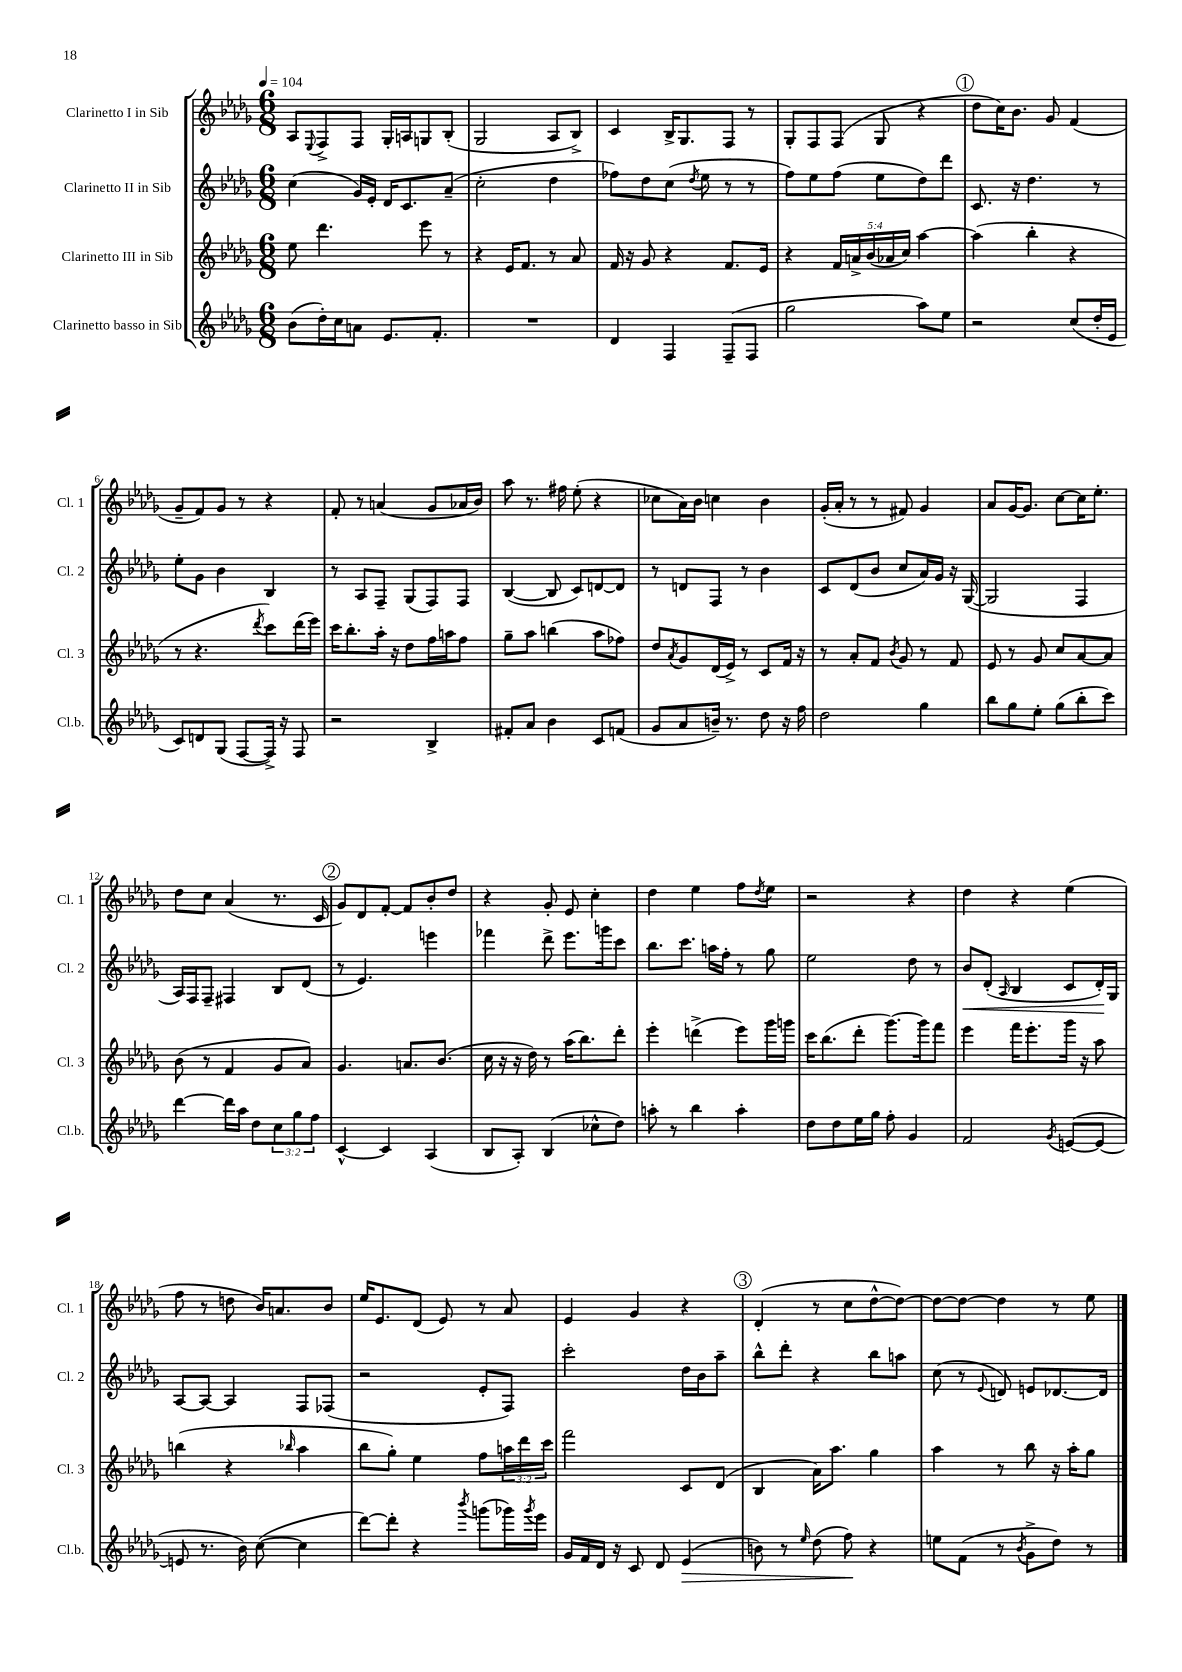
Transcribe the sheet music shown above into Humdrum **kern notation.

**kern	**kern	**kern	**kern
*staff4	*staff3	*staff2	*staff1
*clefG2	*clefG2	*clefG2	*clefG2
*k[b-e-a-d-g-]	*k[b-e-a-d-g-]	*k[b-e-a-d-g-]	*k[b-e-a-d-g-]
*M6/8	*M6/8	*M6/8	*M6/8
*MM104	*MM104	*MM104	*MM104
(8b-\L	8ee-\	(4cc\	8A-/L
.	.	.	8qqE-/
16dd-'\L)	4.ddd-\	.	8F^/
16cc\J	.	.	.
8a\J	.	16g-/LL)	8F/J
.	.	16e-'/JJ	.
8.e-/L	.	16d-/LK	16G-'/LL
.	.	8.c/	16A/J
.	8eee-\	.	8G/
8.f'/J	.	.	.
.	8r	(8a-~/J	(8B-'/J
=	=	=	=
2.r	4r	2cc'\	2G-/
.	16e-/LK	.	.
.	8.f/J	.	.
.	8r	4dd-\	8A-/L
.	8a-/	.	8B-^/J)
=	=	=	=
4d-/	16f/	8ff-\L)	4c/
.	16r	.	.
.	8g-/	8dd-\	.
4F/	4r	(8cc\J	16B-^/LK
.	.	.	8.G-/
.	.	8qdd-/	.
.	.	8ee-\	.
(8F~/L	8.f/L	8r	8F/J
8F/J	.	8r	8r
.	16e-/Jk	.	.
=	=	=	=
2gg-\	4r	8ff\L)	8G-'/L
.	.	8ee-\	8F/
.	20f/LL	(8ff\J	(8F/J
.	20a^/	.	.
.	(20b-/	.	.
.	.	8ee-\L	8G-/
.	20a-/	.	.
.	20cc/JJ)	.	.
8aa-\L)	[4aa-\	8dd-\)	4r
8ee-\J	.	8ddd-\J	.
=	=	=	=
2r	(4aa-\]	8.c/	8dd-\L
.	.	.	16cc\K)
.	.	16r	8.b-\J
.	4bb-'\	4.dd-\	.
.	.	.	8g-/
(8cc/L	4r	.	(4f/
16dd-'/L	.	8r	.
16e-/JJ	.	.	.
=	=	=	=
8c/L)	8r	8ee-'\L	8g-~/L
8d/	4.r	8g-\J	8f/)
(8G-/J	.	4b-\	8g-/J
[8F/L	.	.	8r
.	8qddd-/	.	.
16F^/]Jk)	8ccc\L)	4B-/	4r
16r	.	.	.
8F/	(16ddd-\L	.	.
.	16eee-\JJ)	.	.
=	=	=	=
2r	16ccc\LK	8r	8f'/
.	8.bb-'\	.	.
.	.	8A-/L	8r
.	16aa-'\Jk	8F~/J	(4a/
.	16r	.	.
.	8dd-\L	(8G-/L	.
4B-^/	16ff\L	8F/)	8g-/L
.	16aa\J	.	.
.	8ff\J	8F/J	16a-/L
.	.	.	16b-/JJ)
=	=	=	=
8f#'/L	8gg-~\L	([4B-/	8aa-\
8a-/J	8aa-\J	.	8.r
4b-\	(4bb\	8B-/]	.
.	.	.	16ff#\
.	.	8c/L)	(8ee-'\
8c/L	8aa-\L	[8d/	4r
(8f/J	8ff-\J)	8d/]J	.
=	=	=	=
8g-/L	8dd-/L	8r	8cc-\L
.	8qa-/	.	.
8a-/	8g-/	8d/L	16a-\L)
.	.	.	16b-\JJ
16b~/Jk)	(16d-/L	8F/J	4cc\
8.r	16e-^/JJ)	.	.
.	8r	8r	.
8dd-\	8c/L	4b-\	4b-\
16r	16f/Jk	.	.
16ff\	16r	.	.
=	=	=	=
2dd-\	8r	8c/L	(16g-'/LL
.	.	.	16a-'/JJ
.	8a-'/L	(8d-/	8r
.	8f/J	8b-/J	8r
.	8qb-/	.	.
.	8g-/	8cc/L	8f#/)
4gg-\	8r	16a-/L)	4g-/
.	.	16g-/JJ	.
.	8f/	16r	.
.	.	([16G-/	.
=	=	=	=
8bb-\L	8e-/	2G-/]	8a-/L
8gg-\	8r	.	[16g-/K
.	.	.	8.g-/]J
8ee-'\J	8g-/	.	.
(8gg-\L	8cc/L	.	[8cc\L
8bb-'\	[8a-/	4F/	16cc\]K
.	.	.	8.ee-'\J
8ccc\J)	8a-/]J	.	.
=	=	=	=
[4ddd-\	(8b-\	16A-/LL)	8dd-\L
.	.	16F/J	.
.	8r	8F~/J	8cc\J
16ddd-\]LL	4f/	4F#/	(4a-/
16aa-\JJ	.	.	.
8dd-\L	.	.	.
12cc\	8g-/L	8B-/L	8.r
12gg-\	.	.	.
.	8a-/J)	(8d-/J	.
12ff\J	.	.	.
.	.	.	16c/
=	=	=	=
[4c^^/	4.g-/	8r	8g-/L)
.	.	4.e-/)	8d-/
4c/]	.	.	[8f'/J
.	8.a/L	.	8f/]L
(4A-/	.	4eee\	8b-'/
.	(8.b-/J	.	.
.	.	.	8dd-/J
=	=	=	=
8B-/L	16cc\	4fff-\	4r
.	16r	.	.
8A-'/J)	16r	.	.
.	16dd-\)	.	.
(4B-/	8r	8ddd-^\	8g-'/
.	(16aa-\LK	8.eee-\L	8e-/
.	8.bb-\)	.	.
8cc-^^\L	.	.	4cc'\
.	.	16ggg\k	.
8dd-\J)	8ddd-'\J	8ccc\J	.
=	=	=	=
8aa'\	4eee-'\	8.bb-\L	4dd-\
8r	.	.	.
.	.	8.ccc\J	.
4bb-\	(4ddd^\	.	4ee-\
.	.	16aa\LL	.
.	.	16ff'\JJ	.
4aa'\	8eee-\L)	8r	8ff\L
.	.	.	8qdd-/
.	16ggg-\L	8gg-\	8ee-\J
.	16ggg\JJ	.	.
=	=	=	=
8dd-\L	16ccc\LK	2ee-\	2r
.	(8.bb-\	.	.
8dd-\	.	.	.
16ee-\L	8ddd-'\J	.	.
16gg-\JJ	.	.	.
8ff'\	[8.ggg-\L)	.	.
4g-/	.	8dd-\	4r
.	16ggg-\]k	.	.
.	8fff\J	8r	.
=	=	=	=
2f/	4eee-\	8b-/L	4dd-\
.	.	(8d-'/J	.
.	.	16qqA-/	.
.	16fff\LK	4B-/	4r
.	8.eee-'\	.	.
8qg-/	.	.	.
([8e/L	16ggg-\Jk	8c/L	(4ee-\
.	16r	.	.
8e/_J	8aa-\	16d-'/L)	.
.	.	16G-/JJ	.
=	=	=	=
8e/]	(4bb\	[8A-/L	8ff\
8.r	.	8A-/_J	8r
.	4r	4A-/]	8dd\
16b-\)	.	.	.
([8cc\	.	.	16b-/LK)
.	.	.	8.a/
.	16qqbb-/	.	.
4cc\]	4aa-\	8F/L	.
.	.	(8F-/J	8b-/J
=	=	=	=
[8ddd-\L)	8bb-\L	2r	16ee-/LK
.	.	.	8.e-/
8ddd-'\]J	8gg-'\J)	.	.
4r	4ee-\	.	(8d-/J
.	.	.	8e-/)
8qbbb-/	.	.	.
(8ggg\L	8ff\L	8e-'/L	8r
16ggg-\L)	24aa\L	8F/J)	8a-/
.	24ddd-\	.	.
8qggg-/	.	.	.
16eee-\JJ	.	.	.
.	24ccc\JJ	.	.
=	=	=	=
16g-/LL	2fff\	2ccc'\	4e-/
16f/	.	.	.
16d-/JJ	.	.	.
16r	.	.	.
8c/	.	.	4g-/
8d-/	.	.	.
(4e-/	8c/L	16dd-\LL	4r
.	.	16b-\J	.
.	(8d-/J	8aa-~\J	.
=	=	=	=
8b\)	4B-/	8bb-^^\L	(4d-'/
8r	.	8ddd-'\J	.
16qqee-/	.	.	.
(8dd-\	16a-\LK)	4r	8r
.	8.aa-\J	.	.
8ff\)	.	.	8cc\L
4r	4gg-\	8bb-\L	[8dd-^^\
.	.	8aa\J	8dd-\_J)
=	=	=	=
8ee\L	4aa-\	(8cc\	8dd-\_L
(8f\J	.	8r	8dd-\_J
.	.	8qqe-/	.
8r	8r	8d/)	4dd-\]
8qb-/	.	.	.
8g-^\L	8bb-\	8e/L	.
8dd-\J)	16r	[8.d-/	8r
.	16aa-'\LK	.	.
8r	8gg-\J	.	8ee-\
.	.	16d-/]Jk	.
==	==	==	==
*-	*-	*-	*-
